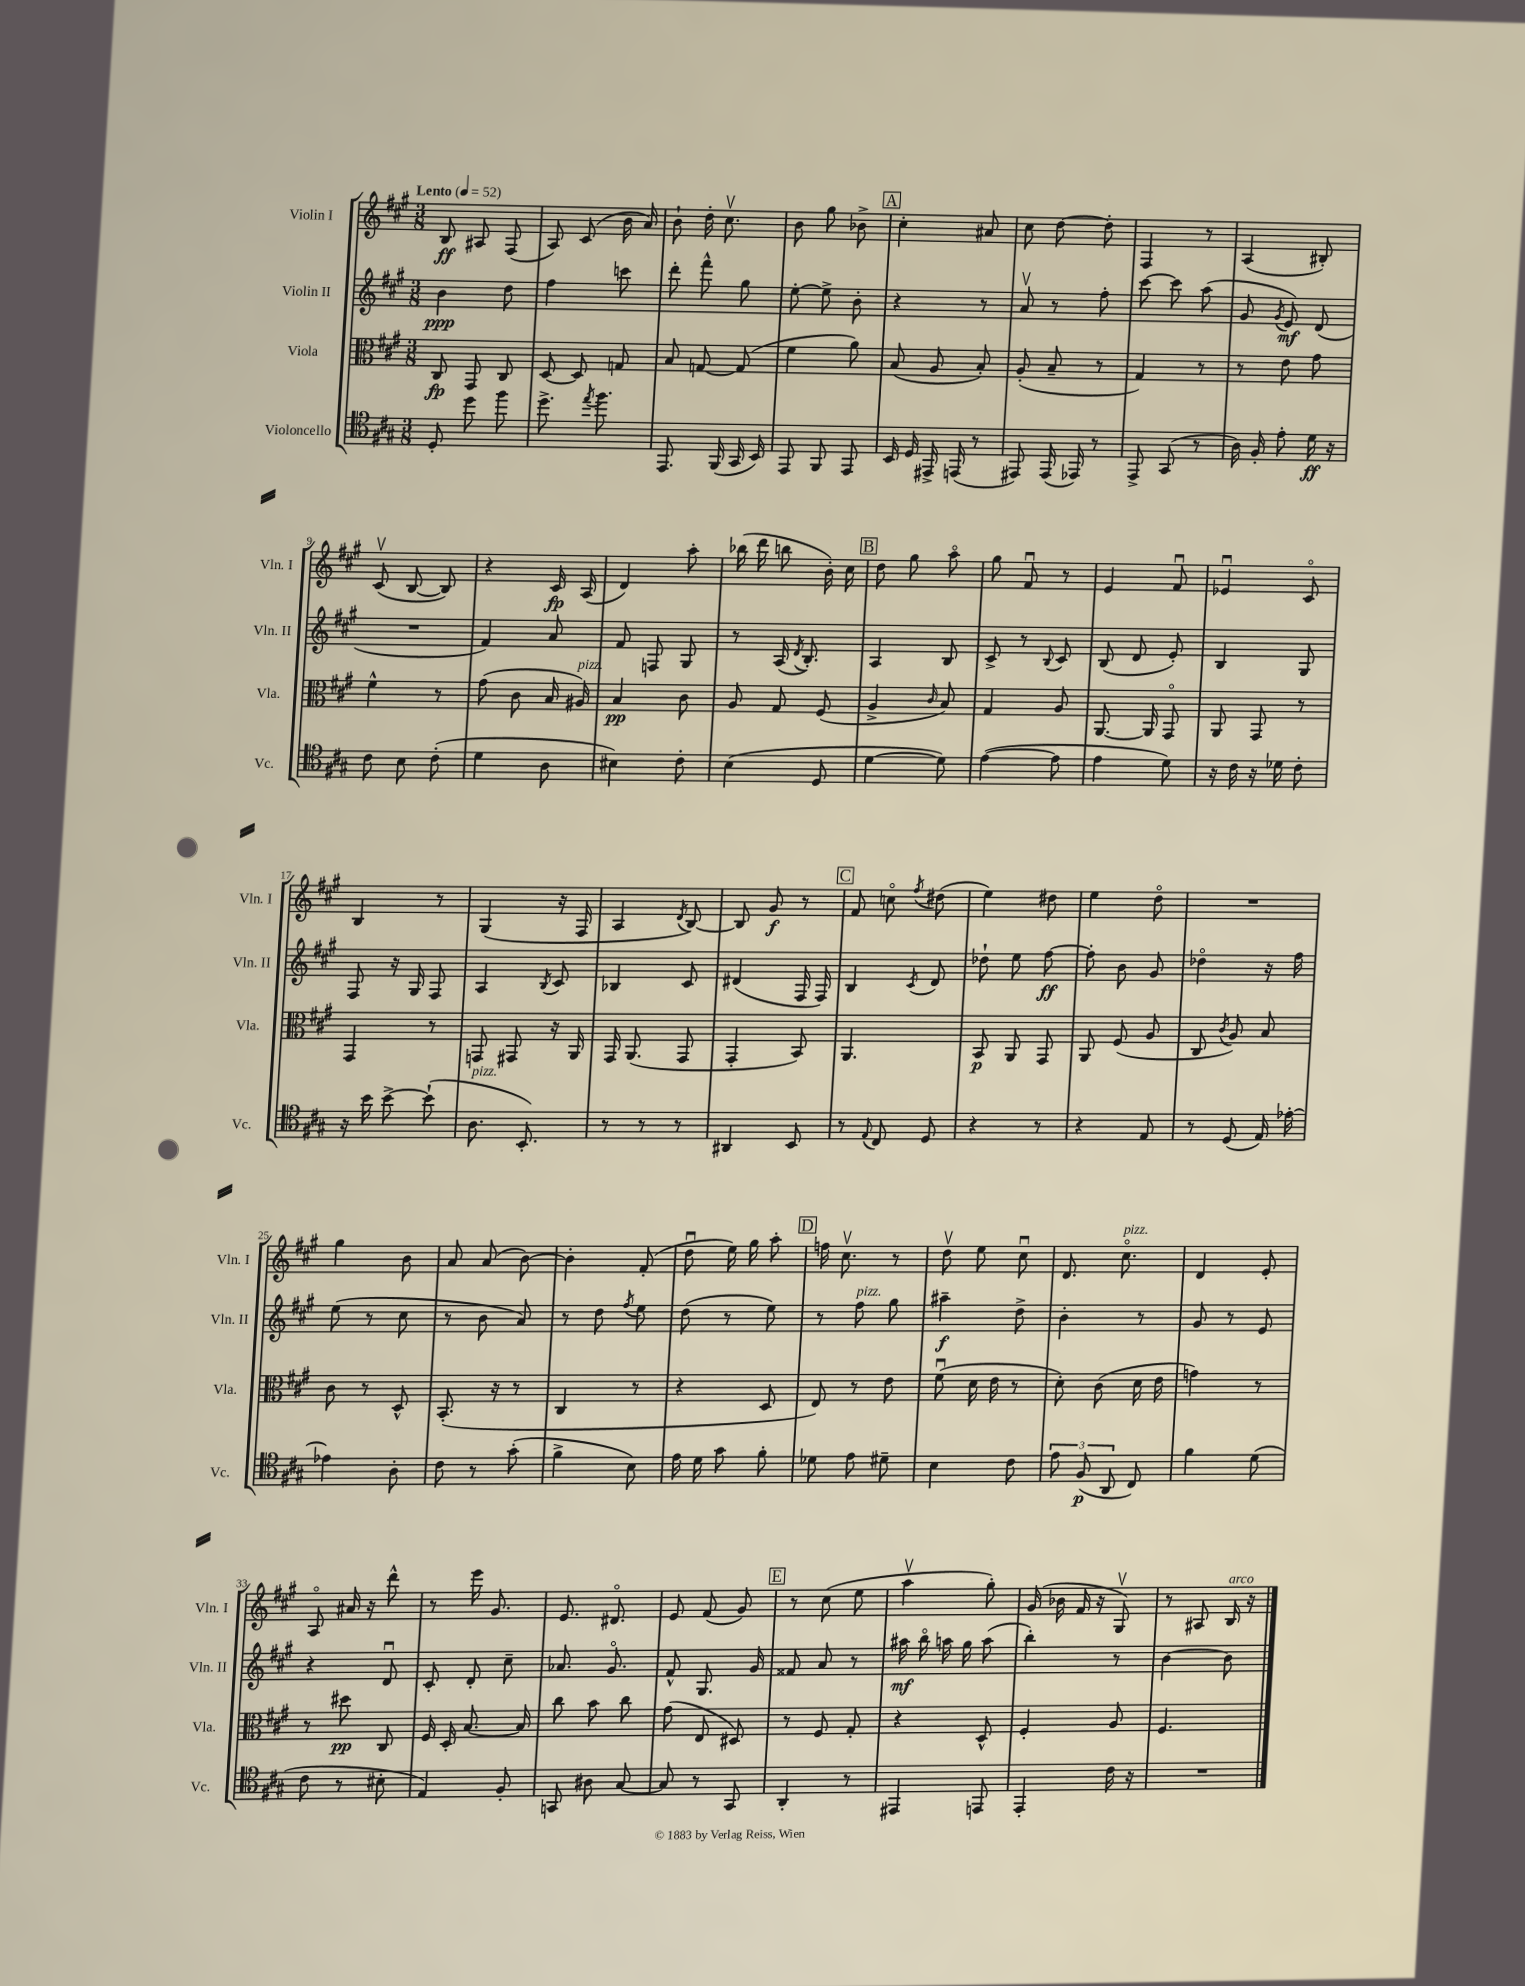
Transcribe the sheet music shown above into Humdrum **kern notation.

**kern	**dynam	**kern	**dynam	**kern	**dynam	**kern	**dynam
*part4	*part4	*part3	*part3	*part2	*part2	*part1	*part1
*staff4	*staff4	*staff3	*staff3	*staff2	*staff2	*staff1	*staff1
*I"Violoncello	*	*I"Viola	*	*I"Violin II	*	*I"Violin I	*
*I'Vc.	*	*I'Vla.	*	*I'Vln. II	*	*I'Vln. I	*
*clefC4	*	*clefC3	*	*clefG2	*	*clefG2	*
*k[f#c#g#]	*	*k[f#c#g#]	*	*k[f#c#g#]	*	*k[f#c#g#]	*
*M3/8	*	*M3/8	*	*M3/8	*	*M3/8	*
*MM52	*	*MM52	*	*MM52	*	*MM52	*
=1	=1	=1	=1	=1	=1	=1	=1
!	!	!	!	!	!	!LO:TX:a:B:t=Lento	!
8D'/	.	8C#/	fp	4b\	ppp	8B/	ff
8dd\	.	8GG#/	.	.	.	8A#X/	.
8ff#\	.	8C#/	.	8dd\	.	(8F#/	.
=2	=2	=2	=2	=2	=2	=2	=2
8.dd^\	.	[8D/	.	4ff#\	.	8A/)	.
.	.	8D/]	.	.	.	(8c#/	.
8qee/	.	.	.	.	.	.	.
8.ff#\	.	.	.	.	.	.	.
.	.	8Gn/	.	8cccn\	.	16b\	.
.	.	.	.	.	.	16a/)	.
=3	=3	=3	=3	=3	=3	=3	=3
8.EE/	.	8B/	.	8ddd'\	.	8b`\	.
.	.	[8Gn/	.	8fff#^^\	.	16dd'\	.
(16FF#/	.	.	.	.	.	8.cc#v\	.
16GG#/	.	(8G/]	.	8gg#\	.	.	.
16BB/)	.	.	.	.	.	.	.
=4	=4	=4	=4	=4	=4	=4	=4
8EE/	.	4f#\	.	[8ee'\	.	8b\	.
8FF#/	.	.	.	8ee^\]	.	8gg#\	.
8EE/	.	8a\)	.	8b'\	.	8b-X^\	.
!!LO:REH:place=s1:t=A
=5	=5	=5	=5	=5	=5	=5	=5
16BB/	.	(8B/	.	4r	.	4cc#'\	.
16D/	.	.	.	.	.	.	.
16EE#X^/	.	8A/	.	.	.	.	.
(16EEn/	.	.	.	.	.	.	.
8r	.	8B'/)	.	8r	.	8a#X/	.
=6	=6	=6	=6	=6	=6	=6	=6
8EE#X/)	.	(8A'/	.	8av/	.	8cc#\	.
(16EE#/	.	8B~/	.	8r	.	[8dd\	.
16EE-X/)	.	.	.	.	.	.	.
8r	.	8r	.	8ff#'\	.	8dd'\]	.
=7	=7	=7	=7	=7	=7	=7	=7
8EE^/	.	4G#/)	.	[8ccc#\	.	4F#/	.
(8GG#/	.	.	.	8ccc#\]	.	.	.
8r	.	8r	.	(8aa\	.	8r	.
=8	=8	=8	=8	=8	=8	=8	=8
16A\)	.	8r	.	8g#/	.	(4A/	.
16F#'/	.	.	.	.	.	.	.
.	.	.	.	8qg#/	.	.	.
8e'\	.	8e\	.	8e/)	mf	.	.
16d\	ff	8g#\	.	(8d/	.	8B#X'/)	.
16r	.	.	.	.	.	.	.
!!LO:LB:g=z
=9	=9	=9	=9	=9	=9	=9	=9
8c#\	.	4f#^^\	.	4.r	.	(8c#v/	.
8B\	.	.	.	.	.	[8B/	.
(8c#'\	.	8r	.	.	.	8B/])	.
=10	=10	=10	=10	=10	=10	=10	=10
4d\	.	(8g#\	.	4f#/)	.	4r	.
.	.	8c#\	.	.	.	.	.
8A\	.	16B/	.	8a/	.	16c#/	fp
!	!	!LO:TX:a:i:t=pizz.	!	!	!	!	!
.	.	16A#X/)	.	.	.	(16A/	.
=11	=11	=11	=11	=11	=11	=11	=11
4B#X\)	.	4B/	pp	8f#/	.	4d/)	.
.	.	.	.	8Fn/	.	.	.
8c#'\	.	8c#\	.	8G#/	.	8aa'\	.
=12	=12	=12	=12	=12	=12	=12	=12
(4B\	.	8A/	.	8r	.	(16bb-X\	.
.	.	.	.	.	.	16ddd\	.
.	.	8G#/	.	(16A/	.	8bbn\	.
.	.	.	.	8qd/	.	.	.
.	.	.	.	8.B'/)	.	.	.
8D/	.	(8F#/	.	.	.	16b'\)	.
.	.	.	.	.	.	16cc#\	.
!!LO:REH:place=s1:t=B
=13	=13	=13	=13	=13	=13	=13	=13
[4d\	.	4A^/	.	4A/	.	8dd\	.
.	.	.	.	.	.	8gg#\	.
.	.	16qqc#/	.	.	.	.	.
8d\])	.	8B/)	.	8B/	.	8aa\	.
=14	=14	=14	=14	=14	=14	=14	=14
([4e\	.	4G#/	.	8c#^/	.	8gg#\	.
.	.	.	.	8r	.	8f#u/	.
.	.	.	.	8qqB/	.	.	.
8e\]	.	8A/	.	8c#/	.	8r	.
=15	=15	=15	=15	=15	=15	=15	=15
4e\	.	[8.AA/	.	(8B/	.	4e/	.
.	.	.	.	8d/	.	.	.
.	.	16AA/]	.	.	.	.	.
8d\)	.	8GG#/	.	8e'/)	.	8f#u/	.
=16	=16	=16	=16	=16	=16	=16	=16
16r	.	8AA/	.	4B/	.	4e-Xu/	.
16c#\	.	.	.	.	.	.	.
16r	.	8GG#/	.	.	.	.	.
16d-X\	.	.	.	.	.	.	.
8c#'\	.	8r	.	8G#/	.	8c#/	.
!!LO:LB:g=z
=17	=17	=17	=17	=17	=17	=17	=17
16r	.	4GG#/	.	8F#/	.	4B/	.
16b\	.	.	.	.	.	.	.
[8b^\	.	.	.	16r	.	.	.
.	.	.	.	16G#/	.	.	.
(8b`\]	.	8r	.	8F#/	.	8r	.
=18	=18	=18	=18	=18	=18	=18	=18
!LO:TX:a:i:t=pizz.	!	!	!	!	!	!	!
8.A\	.	8GGn/	.	4A/	.	(4G#/	.
.	.	8GG#X/	.	.	.	.	.
8.BB'/)	.	.	.	.	.	.	.
.	.	.	.	8qB/	.	.	.
.	.	16r	.	8c#/	.	16r	.
.	.	16AA/	.	.	.	16F#/	.
=19	=19	=19	=19	=19	=19	=19	=19
8r	.	16GG#/	.	4B-X/	.	4A/	.
.	.	(8.AA/	.	.	.	.	.
8r	.	.	.	.	.	.	.
.	.	.	.	.	.	8qd/	.
8r	.	8GG#/	.	8c#/	.	[8B/)	.
=20	=20	=20	=20	=20	=20	=20	=20
4AA#X/	.	4GG#'/	.	(4d#X/	.	8B/]	.
.	.	.	.	.	.	8g#/	f
8BB/	.	8BB/)	.	16F#/	.	8r	.
.	.	.	.	16F#/)	.	.	.
!!LO:REH:place=s1:t=C
=21	=21	=21	=21	=21	=21	=21	=21
8r	.	4.AA/	.	4B/	.	8f#/	.
8qqE/	.	.	.	.	.	.	.
8C#/	.	.	.	.	.	8ccn\	.
.	.	.	.	8qc#/	.	8qff#/	.
8D/	.	.	.	8d/	.	(8dd#X\	.
=22	=22	=22	=22	=22	=22	=22	=22
4r	.	8BB/	p	8dd-X`\	.	4ee\)	.
.	.	8AA/	.	8ee\	.	.	.
8r	.	8GG#/	.	[8ff#\	ff	8dd#X\	.
=23	=23	=23	=23	=23	=23	=23	=23
4r	.	8AA/	.	8ff#'\]	.	4ee\	.
.	.	(8F#/	.	8b\	.	.	.
8E/	.	8A/	.	8g#/	.	8dd\	.
=24	=24	=24	=24	=24	=24	=24	=24
8r	.	8C#/	.	4dd-X\	.	4.r	.
.	.	8qc#/	.	.	.	.	.
(8D/	.	8A/)	.	.	.	.	.
16E/)	.	8B/	.	16r	.	.	.
[16e-X'\	.	.	.	16ff#\	.	.	.
!!LO:LB:g=z
=25	=25	=25	=25	=25	=25	=25	=25
4e-X\]	.	8c#\	.	(8ee\	.	4gg#\	.
.	.	8r	.	8r	.	.	.
8A'\	.	8D^^/	.	8cc#\	.	8b\	.
=26	=26	=26	=26	=26	=26	=26	=26
8c#\	.	(8.BB'/	.	8r	.	8a/	.
8r	.	.	.	8b\	.	(8a/	.
.	.	16r	.	.	.	.	.
(8g#'\	.	8r	.	8a/)	.	[8b\)	.
=27	=27	=27	=27	=27	=27	=27	=27
4f#^\	.	4C#/	.	8r	.	4b'\]	.
.	.	.	.	8dd\	.	.	.
.	.	.	.	8qff#/	.	.	.
8B\)	.	8r	.	8ee\	.	(8f#'/	.
=28	=28	=28	=28	=28	=28	=28	=28
16e\	.	4r	.	(8dd\	.	8ddu\	.
16d\	.	.	.	.	.	.	.
8g#\	.	.	.	8r	.	16ee\)	.
.	.	.	.	.	.	16gg#\	.
8f#'\	.	8D/	.	8ee\)	.	8aa'\	.
!!LO:REH:place=s1:t=D
=29	=29	=29	=29	=29	=29	=29	=29
8d-X\	.	8E/)	.	8r	.	16ffn\	.
.	.	.	.	.	.	8.cc#v\	.
!	!	!	!	!LO:TX:a:i:t=pizz.	!	!	!
8e\	.	8r	.	8ff#\	.	.	.
8d#X~\	.	8e\	.	8gg#\	.	8r	.
=30	=30	=30	=30	=30	=30	=30	=30
4B\	.	(8f#u\	.	4aa#X~\	f	8ddv\	.
.	.	16d\	.	.	.	8ee\	.
.	.	16e\	.	.	.	.	.
8c#\	.	8r	.	8dd^\	.	8cc#u\	.
=31	=31	=31	=31	=31	=31	=31	=31
12e\	.	8d'\)	.	4b'\	.	8.d/	.
(12F#/	p	.	.	.	.	.	.
.	.	(8c#\	.	.	.	.	.
12AA/	.	.	.	.	.	.	.
!	!	!	!	!	!	!LO:TX:a:i:t=pizz.	!
.	.	.	.	.	.	8.cc#\	.
8C#/)	.	16d\	.	8r	.	.	.
.	.	16e\	.	.	.	.	.
=32	=32	=32	=32	=32	=32	=32	=32
4f#\	.	4gn\)	.	8g#/	.	4d/	.
.	.	.	.	8r	.	.	.
(8d\	.	8r	.	8e/	.	8e'/	.
!!LO:LB:g=z
=33	=33	=33	=33	=33	=33	=33	=33
8c#\	.	8r	.	4r	.	8A/	.
8r	.	8dd#X\	pp	.	.	16a#X/	.
.	.	.	.	.	.	16r	.
8B#X'\	.	8C#/	.	8du/	.	8ddd^^\	.
=34	=34	=34	=34	=34	=34	=34	=34
4E/)	.	16F#/	.	8c#'/	.	8r	.
.	.	16D'/	.	.	.	.	.
.	.	[8.B/	.	8d'/	.	16eee\	.
.	.	.	.	.	.	8.g#/	.
8F#'/	.	.	.	8cc#~\	.	.	.
.	.	16B/]	.	.	.	.	.
=35	=35	=35	=35	=35	=35	=35	=35
8GGn/	.	8cc#\	.	8.a-X/	.	8.e/	.
8A#X\	.	8b\	.	.	.	.	.
.	.	.	.	8.g#/	.	8.d#X/	.
[8G#/	.	8cc#\	.	.	.	.	.
=36	=36	=36	=36	=36	=36	=36	=36
8G#/]	.	(8g#\	.	8f#^^/	.	8e/	.
8r	.	8E/	.	8.G#/	.	(8f#/	.
8GG#/	.	8D#X/)	.	.	.	8g#/)	.
.	.	.	.	16g#/	.	.	.
!!LO:REH:place=s1:t=E
=37	=37	=37	=37	=37	=37	=37	=37
4AA'/	.	8r	.	8f##X/	.	8r	.
.	.	8F#/	.	8a/	.	(8cc#\	.
8r	.	8G#'/	.	8r	.	8ee\	.
=38	=38	=38	=38	=38	=38	=38	=38
4EE#X/	.	4r	.	16aa#X\	mf	4aav\	.
.	.	.	.	16bb\	.	.	.
.	.	.	.	16aan\	.	.	.
.	.	.	.	16gg#\	.	.	.
8EEn/	.	8D^^/	.	(8aa\	.	8gg#'\)	.
=39	=39	=39	=39	=39	=39	=39	=39
4EE'/	.	4F#'/	.	4bb'\)	.	(16g#/	.
.	.	.	.	.	.	16b-X\	.
.	.	.	.	.	.	16f#/	.
.	.	.	.	.	.	16r	.
16c#\	.	8A/	.	8r	.	8G#v/)	.
16r	.	.	.	.	.	.	.
=40	=40	=40	=40	=40	=40	=40	=40
4.r	.	4.F#/	.	[4b\	.	8r	.
.	.	.	.	.	.	8A#X/	.
!	!	!	!	!	!	!LO:TX:a:i:t=arco	!
.	.	.	.	8b\]	.	16B/	.
.	.	.	.	.	.	16r	.
==	==	==	==	==	==	==	==
*-	*-	*-	*-	*-	*-	*-	*-
